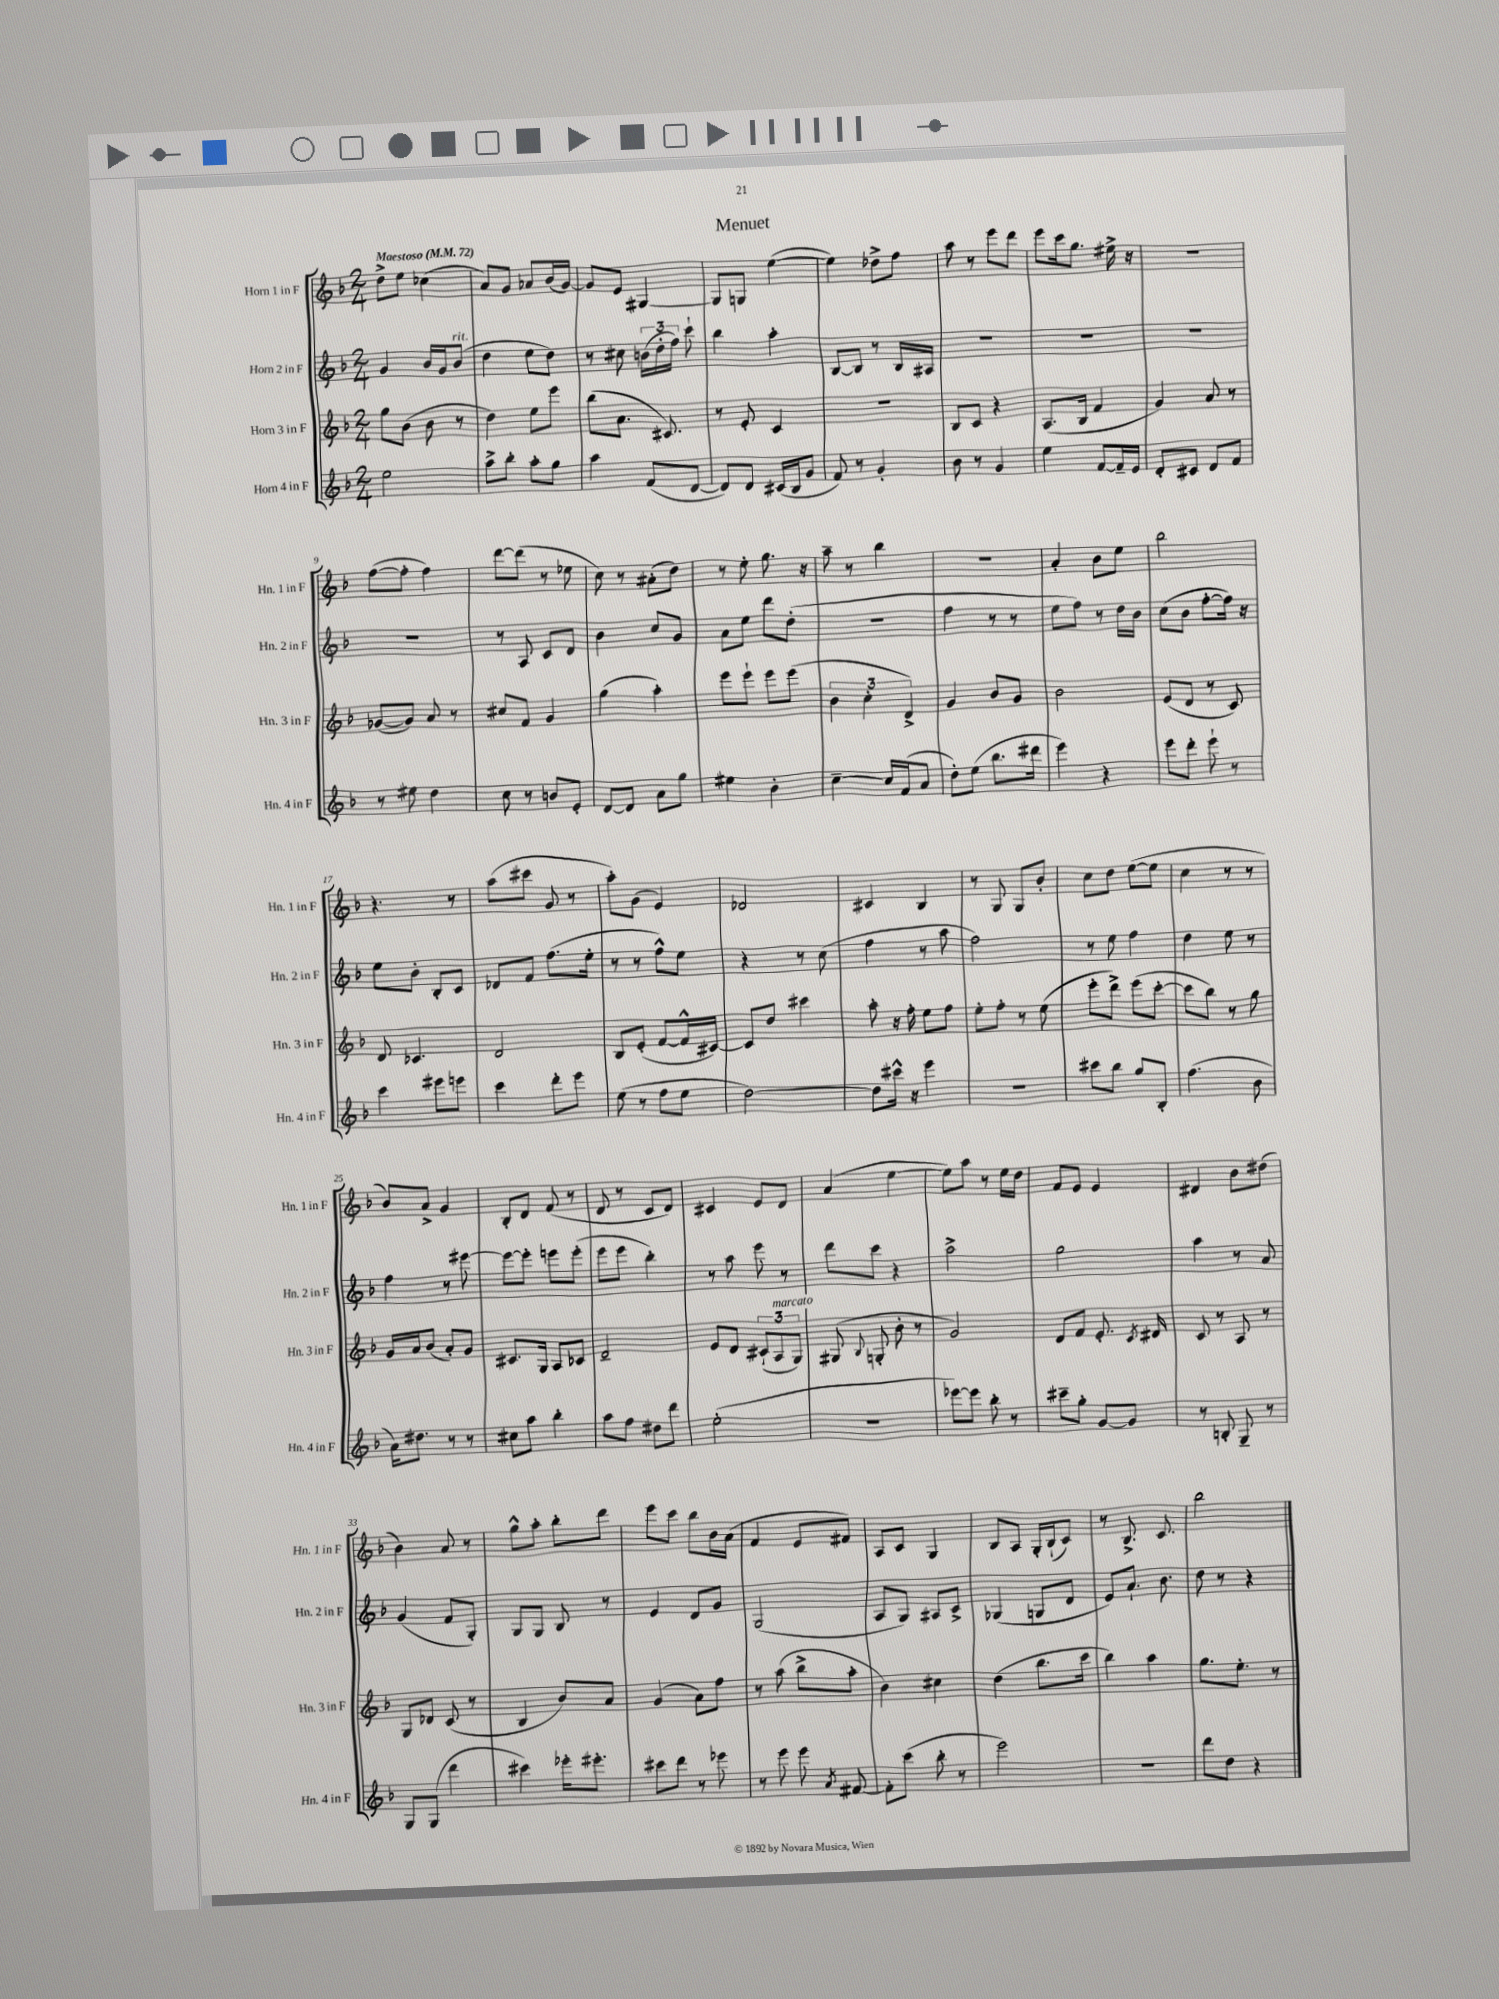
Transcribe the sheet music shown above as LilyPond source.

\header { title = "Menuet" }
<<
\new StaffGroup <<
\new Staff = "s0" \with { instrumentName = "Horn 1 in F" shortInstrumentName = "Hn. 1 in F" } {
    \clef treble \key f \major \numericTimeSignature \time 2/4 \tempo "Maestoso" 4 = 72
    \autoBeamOff d''8[-> e''8] ces''4( |
    a'8[) g'8] aes'8[ bes'16( g'16]~) |
    g'8[ e'8] gis4~ |
    gis8[ g8] e''4~( |
    e''4) des''8[-> f''8] |
    a''8 r8 e'''8[ d'''8] |
    e'''8[ c'''16 g''8.] eis''16-> r16 |
    R2 |
    f''8[~( f''8]-. f''4) |
    d'''8[~ d'''8]( r8 ees''8 |
    c''8) r8 ais'8[-.( d''8]) |
    r8 e''8-. g''8. r16 |
    a''8-- r8 bes''4 |
    r2 |
    a'4-. bes'8[ e''8] |
    bes''2 |
    r4. r8 |
    a''8[( cis'''8] g'8 r8 |
    a''8[-.) g'8]( e'4) |
    des'2 |
    cis'4 bes4 |
    r8 g8 g8[ bes'8]-. |
    c''8[ d''8] e''8[~( e''8] |
    c''4 r8 r8 |
    bes'8[) a'8]-> g'4 |
    bes8[-. d'8] f'8( r8 |
    d'8 r8 c'8[ d'8]) |
    cis'4 e'8[ d'8] |
    a'4( e''4~ |
    e''8[) a''8] r8 e''16[ d''16] |
    f'8[ e'8] e'4 |
    dis'4 bes'8[ dis''8]( |
    bes'4) a'8 r8 |
    g''8[-^ a''8]-. bes''8[-. d'''8] |
    e'''8[ c'''8] bes''8[ bes'16 a'16]( |
    f'4 e'8[ fis'8]) |
    a8[ c'8] g4 |
    bes8[ a8] g16[-. bes16-!( c'8]) |
    r8 bes8.-> c'8. |
    bes''2 \bar "|." |
}
\new Staff = "s1" \with { instrumentName = "Horn 2 in F" shortInstrumentName = "Hn. 2 in F" } {
    \clef treble \key f \major \numericTimeSignature \time 2/4
    \autoBeamOff g'4 bes'16[ g'16 bes'8]^\markup { \italic "rit." }( |
    d''4 e''8[ d''8]) |
    r8 cis''8 \tuplet 3/2 { b'16[( d''16-. f''16]) } c'''8-! |
    bes''4 a''4-. |
    bes8[~ bes8] r8 bes16[ ais16] |
    R2 |
    R2 |
    R2 |
    R2 |
    r8 a8 c'8[ d'8] |
    bes'4 c''8[ g'8] |
    a'8[ e''8] d'''8[ d''8]-.( |
    r2 |
    f''4 r8 r8 |
    e''8[ f''8]) r8 d''16[ bes'16] |
    c''8[( bes'8] f''8[~-. f''16]) r16 |
    e''8[ bes'8]-. bes8[-. c'8] |
    des'8[ f'8] f''8.[( e''16]-. |
    r8 r8 f''8[-^) e''8] |
    r4 r8 c''8( |
    f''4 r8 a''8 |
    f''2) |
    r8 e''8 f''4 |
    d''4 e''8 r8 |
    f''4 r8 eis'''8~ |
    eis'''8[~ eis'''8]-. e'''8[ e'''8]-.( |
    e'''8[ e'''8] bes''4-.) |
    r8 a''8 e'''8 r8 |
    d'''8[ c'''8] r4 |
    a''2-> |
    g''2 |
    a''4 r8 a'8 |
    g'4( f'8[ g8]-.) |
    g8[ g8] bes8 r8 |
    e'4 d'8[ g'8] |
    g2( |
    a8[ g8]) ais8[ c'8]-> |
    ges4( g8[ d'8] |
    e'8[) a'8.]-! bes'8. |
    d''8 r8 r4 \bar "|." |
}
\new Staff = "s2" \with { instrumentName = "Horn 3 in F" shortInstrumentName = "Hn. 3 in F" } {
    \clef treble \key f \major \numericTimeSignature \time 2/4
    \autoBeamOff g''8[ bes'8]( bes'8 r8 |
    d''4) e''8[ e'''8] |
    bes''8[( a'8.] cis'8.) |
    r8 e'8-. c'4 |
    R2 |
    bes8[ c'8] r4 |
    a8.[( bes16] f'4 |
    g'4) a'8 r8 |
    ges'8[~( ges'8]) a'8 r8 |
    cis''8[ f'8] g'4 |
    g''4( a''4-.) |
    e'''8[ e'''8]-! e'''8[ e'''8]( |
    \tuplet 3/2 { bes'4 c''4-. d'4->) } |
    g'4 bes'8[ g'8] |
    bes'2 |
    e'8[( d'8] r8 c'8) |
    d'8 ces'4. |
    d'2 |
    bes8[ e'8]-.( f'8[~ f'16-^ cis'16]~) |
    cis'8[ d''8] cis'''4 |
    a''8-. r16 f''16-. e''8[ f''8] |
    e''8[-. f''8]-. r8 e''8( |
    e'''8[-. d'''8]->) e'''8[( c'''8]~-. |
    c'''8[ bes''8]) r8 g''8 |
    g'16[ a'16 bes'8]( a'8[-.) g'8] |
    cis'8.[ g16] a8[ ces'8] |
    d'2-- |
    e'8[ d'8] \tuplet 3/2 { cis'8[-!( a8^\markup { \italic "marcato" } g8]) } |
    gis8( \appoggiatura { bes8 } g8-. bes'8-. r8 |
    g'2) |
    d'8[ f'8] e'8.-. \acciaccatura { c'8 } dis'16 |
    c'8 r8 a8 r8 |
    g8[ des'8] c'8( r8 |
    bes4 bes'8[) a'8] |
    g'4( a'8[) f''8] |
    r8 a''8( bes''8[-> a''8]-. |
    bes'4) cis''4 |
    d''4( bes''8.[ c'''16] |
    bes''4) a''4 |
    g''8.[ e''8.]-. r8 \bar "|." |
}
\new Staff = "s3" \with { instrumentName = "Horn 4 in F" shortInstrumentName = "Hn. 4 in F" } {
    \clef treble \key f \major \numericTimeSignature \time 2/4
    \autoBeamOff e''2 |
    a''8[-> bes''8]-. a''8[-. g''8] |
    a''4 f'8[( d'8]~ |
    d'8[) d'8] cis'16[( bes16 g'8] |
    f'8) r8 g'4-. |
    bes'8 r8 g'4 |
    e''4 f'8[~ f'16-- e'16] |
    d'8[-. cis'8] d'8[ f'8] |
    r8 eis''8 d''4 |
    c''8 r8 b'8[ e'8]-. |
    d'8[~ d'8] a'8[ g''8] |
    eis''4 bes'4-. |
    c''4~-- c''16[ f'16( a'8] |
    d''8[-.) e''8]( bes''8.[ dis'''16] |
    e'''4) r4 |
    e'''8[ d'''8]-. e'''8-! r8 |
    c'''4 eis'''8[ e'''8] |
    c'''4 d'''8[-. e'''8] |
    e''8( r8 f''8[ e''8] |
    d''2~) |
    d''8[ cis'''16]-^ r16 e'''4 |
    R2 |
    cis'''8[ bes''8] g''8[ bes8]-. |
    f''4.( bes'8 |
    a'16[) dis''8.] r8 r8 |
    cis''8[ a''8] bes''4-. |
    a''8[ f''8] dis''8[ d'''8] |
    e''2-.( |
    r2 |
    ees'''8[~) ees'''8] bes''8-. r8 |
    cis'''8[-- g''8]-. g'8[~ g'8] |
    r8 b8-. g8-- r8 |
    g8[ g8]( d'''4 |
    cis'''4) ees'''16[-. eis'''8.]-. |
    cis'''8[ d'''8] r8 ees'''8 |
    r8 e'''8 e'''8 \acciaccatura { a'8 } fis'8~ |
    fis'8[-. c'''8]( bes''8-. r8 |
    e'''2) |
    r2 |
    d'''8[ d''8] r4 \bar "|." |
}
>>
>>
